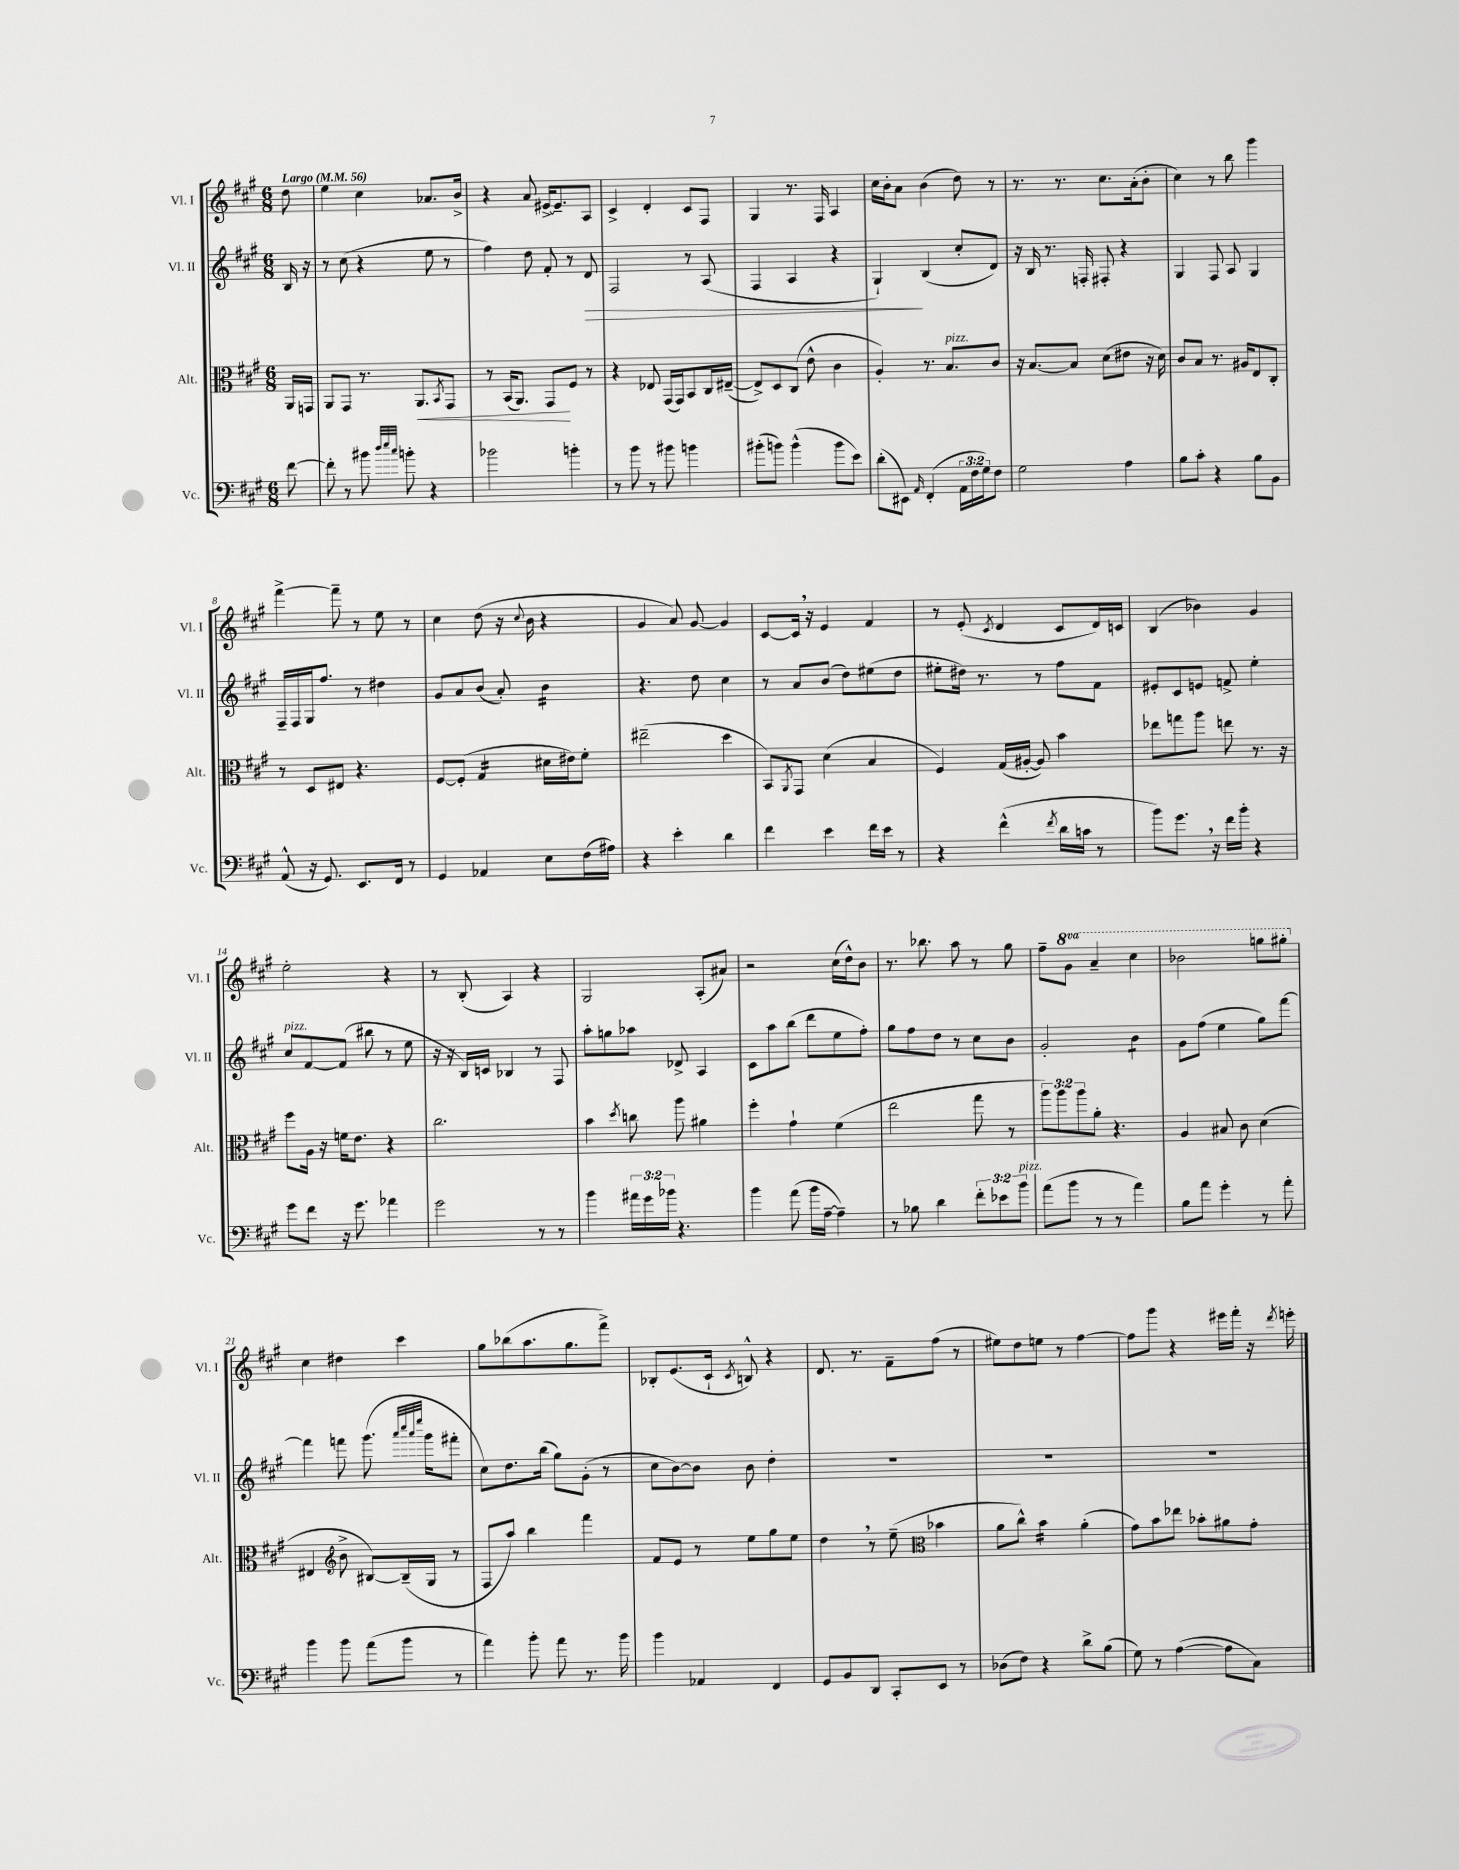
<<
\new StaffGroup <<
\new Staff = "s0" \with { instrumentName = "Vl. I" shortInstrumentName = "Vl. I" } {
    \clef treble \key a \major \numericTimeSignature \time 6/8 \set Staff.ottavationMarkups = #ottavation-simple-ordinals \partial 8 \tempo "Largo" 4 = 56
    d''8 |
    e''4 cis''4 aes'8. b'16-> |
    r4 a'8 eis'16~-> eis'8.-- a8 |
    cis'4-> d'4-. cis'8 fis8 |
    gis4 r8. fis16 a4 |
    cis''16 b'16-. a'8 b'4( d''8) r8 |
    r8. r8. cis''8. a'16-.( b'8-. |
    cis''4) r8 b''8 gis'''4 |
    fis'''4~-> fis'''8-- r8 e''8 r8 |
    cis''4 d''8( r16 \appoggiatura { cis''8 } b'16 r4 |
    gis'4 a'8) gis'8~ gis'4 |
    cis'8~ cis'16 \breathe r16 e'4 fis'4 |
    r8 e'8-.( \acciaccatura { cis'8 } d'4 cis'8 d'16) c'16 |
    b4( bes'4) gis'4 |
    e''2-. r4 |
    r8 b8-.( a4) r4 |
    gis2 a8-.( ais'8) |
    r2 cis''16( d''16-^) b'8 |
    r8. bes''8. a''8 r8 gis''8 |
    fis''8-- \ottava #1 gis''8 a''4-- cis'''4 |
    bes''2 g'''8 gis'''8-. \ottava #0 |
    cis''4 dis''4 cis'''4 |
    gis''8 bes''8( a''8. gis''8. fis'''8->) |
    bes8-. e'8.( cis'16-! \acciaccatura { cis'8 } b8-^) r4 |
    d'8. r8. fis'8-- fis''8( r8 |
    eis''8) d''8 e''8 r8 fis''4~ |
    fis''8 gis'''8 r4 eis'''16 fis'''16-. r16 \acciaccatura { d'''8 } e'''16-. \bar "|." |
}
\new Staff = "s1" \with { instrumentName = "Vl. II" shortInstrumentName = "Vl. II" } {
    \clef treble \key a \major \numericTimeSignature \time 6/8 \partial 8
    b16 r16 |
    r8 cis''8( r4 e''8 r8 |
    fis''4) d''8 fis'8-. r8 d'8\> |
    fis2 r8 a8( |
    fis4 a4 r4 |
    gis4-!\!) b4( cis''8-. d'8) |
    r16 b16 r8. f16-. fis8-. r4 |
    gis4 fis8 a8 gis4 |
    fis16-- fis16 gis16 fis''8. r8 dis''4 |
    gis'8 a'8 b'8( a'8-.) b'4:16 |
    r4. d''8 cis''4 |
    r8 a'8 b'8( d''8) eis''8( d''8 |
    eis''8-. dis''16) r8. r8 fis''8 fis'8 |
    eis'8-. cis'8 e'8 f'8-> e''4-. |
    cis''8^\markup { \italic "pizz." } fis'8~ fis'8( bis''8 r8 e''8 |
    r16 r16 b16) c'16 bes4 r8 fis8 |
    a''8-. g''8 aes''8 des'8-> a4 |
    cis'8 a''8 b''8( d'''8 e''8 fis''8-.) |
    gis''8 fis''8 d''8 r8 cis''8 b'8 |
    gis'2-. b'4:8 |
    gis'8 fis''8( e''4 gis''8) fis'''8~ |
    fis'''4 f'''8 gis'''8.( \grace { a'''32 cis''''32 a'''32 e''''32 } gis'''16 fis'''8-. |
    cis''8) d''8. b''16( gis''8) gis'8-.( r8 |
    cis''8 b'8~) b'8 b'8 d''4-. |
    R2. |
    R2. |
    R2. \bar "|." |
}
\new Staff = "s2" \with { instrumentName = "Alt." shortInstrumentName = "Alt." } {
    \clef alto \key a \major \numericTimeSignature \time 6/8 \override Staff.TupletNumber.text = #tuplet-number::calc-fraction-text \partial 8
    a,16 g,16 |
    a,8 gis,8 r8. a,8.\< \acciaccatura { b,8 } gis,8 |
    r8 b,16( a,8.) gis,8\! fis8 r8 |
    r4 ees8 gis,16( gis,16) b,8 cis16 eis16~--( |
    eis8->) d8 cis8( e'8-^ cis'4 |
    a4-.) r8. b8.^\markup { \italic "pizz." } cis'8 |
    r16 b8.~ b8 d'8( eis'8 r16 d'16) |
    cis'8 b8 r8. ais16 e8 cis8-. |
    r8 d8 eis8 r4. |
    fis8~ fis8-.( gis4:16 dis'16 eis'16) fis'8-. |
    eis''2--( d''4 |
    b,8) \acciaccatura { a,8 } gis,8 d'4( b4 |
    fis4) gis16( ais16~-. ais8) b'4 |
    ees''8 g''8 a''8 e''8 r8. r16 |
    fis''8 a16 r16 f'16 e'8. r4 |
    cis''2. |
    b'4 \acciaccatura { d''8 } c''8 a''8 ais'4 |
    fis''4-. gis'4-! fis'4( |
    e''2 gis''8 r8 |
    \tuplet 3/2 { a''8) a''8 a''8 } a'8-. r4. |
    a4 bis8 cis'8 d'4( |
    eis4 \clef treble b'8-> bis8~) bis16--( gis16 r8 |
    fis8 a''8) b''4 fis'''4 |
    fis'8 e'8 r8 e''8 gis''8 e''8 |
    d''4 \breathe r8 e''8--( \clef alto bes'4 |
    a'8 cis''8-^) b'4:16 a'4-.( |
    gis'8) b'8 ees''8 bes'8-. ais'8 gis'8-. \bar "|." |
}
\new Staff = "s3" \with { instrumentName = "Vc." shortInstrumentName = "Vc." } {
    \clef bass \key a \major \numericTimeSignature \time 6/8 \override Staff.TupletNumber.text = #tuplet-number::calc-fraction-text \partial 8
    fis'8~ |
    fis'8-. r8 bis'8 \grace { d''32 e''32 cis''32 } b'8-. r4 |
    bes'2 b'4-. |
    r8 b'8 r8 bis'8 b'4 |
    bis'8-.( b'8) b'4-^( b'8 e'8) |
    d'8-.( eis,8) \grace { a,16 } fis,4-.( \tuplet 3/2 { a,16 fis16 gis16) } fis8 |
    gis2 a4 |
    b8 cis'8-. r4 b8 b,8 |
    a,8-^( r16 gis,8.) e,8. fis,16 r8 |
    gis,4 aes,4 e8 fis16( ais16) |
    r4 e'4-. d'4 |
    fis'4 e'4 fis'16 e'16 r8 |
    r4 fis'4-^( \acciaccatura { fis'8 } d'16 c'16 r8 |
    b'8) gis'8. \breathe r16 fis'16 b'16-. r4 |
    gis'8 fis'8 r16 gis'8. aes'4 |
    gis'2 r8 r8 |
    b'4 \tuplet 3/2 { ais'16 gis'16 bes'16 } r4. |
    b'4 a'8( b'16 a16~-- a4--) |
    r8 bes8 d'4 \tuplet 3/2 { fis'8-. ees'8 b'8^\markup { \italic "pizz." } } |
    a'8( b'8 r8 r8 a'4) |
    b8 a'8 gis'4-. r8 a'8-. |
    b'4 b'8 a'8( b'8 r8 |
    a'4) b'8-. a'8 r8. b'16 |
    b'4 aes,4 fis,4 |
    gis,8 b,8 d,8 cis,8-. e,8 r8 |
    des8( fis8) r4 d'8-> b8( |
    gis8) r8 a4~( a8 cis8) \bar "|." |
}
>>
>>
